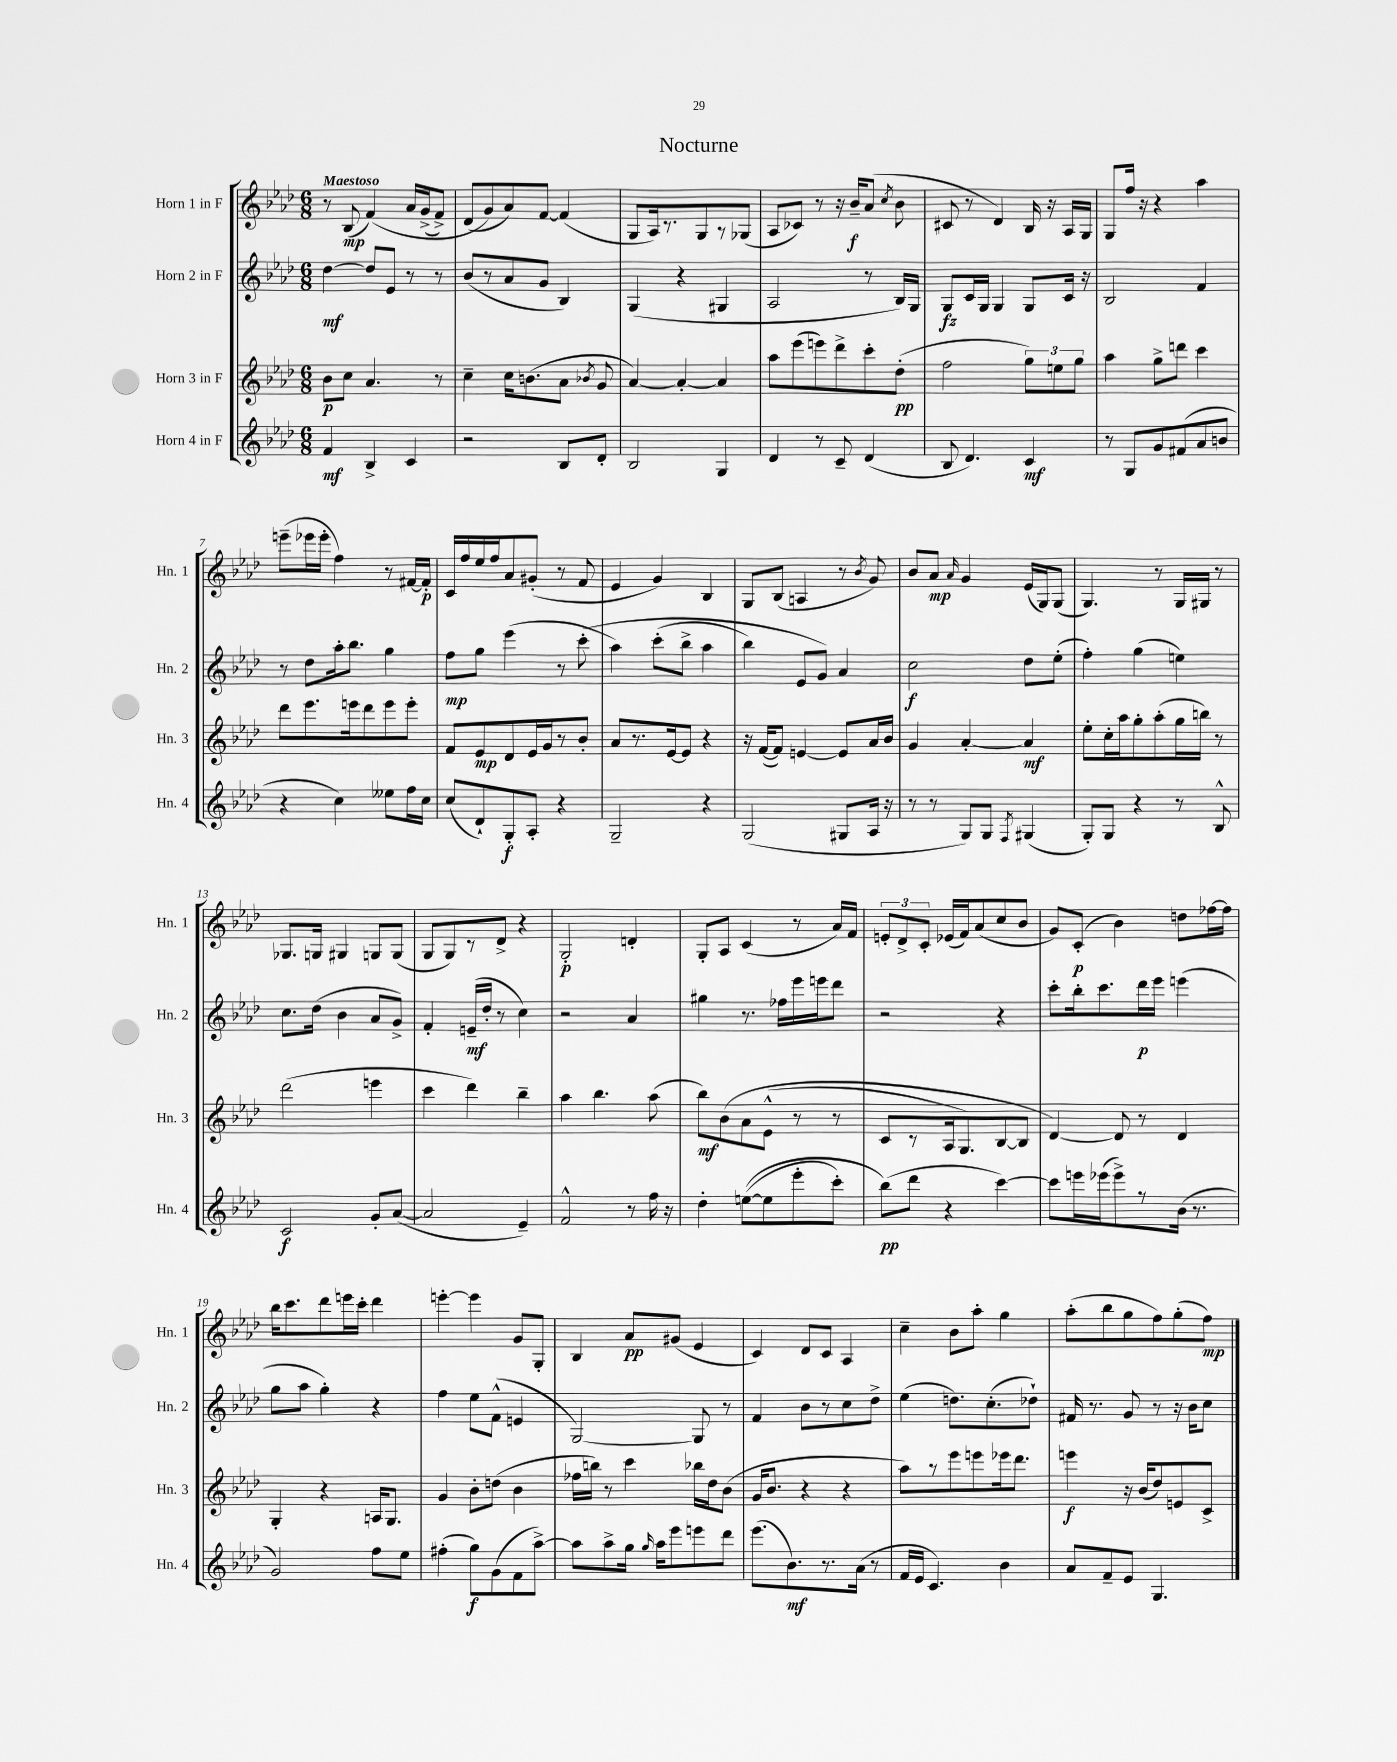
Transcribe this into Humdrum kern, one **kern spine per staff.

**kern	**kern	**kern	**kern
*staff4	*staff3	*staff2	*staff1
*clefG2	*clefG2	*clefG2	*clefG2
*k[b-e-a-d-]	*k[b-e-a-d-]	*k[b-e-a-d-]	*k[b-e-a-d-]
*M6/8	*M6/8	*M6/8	*M6/8
4f/	8b-\L	[4dd-\	8r
.	8cc\J	.	(8B-/
4B-^/	4.a-/	8dd-/]L	&(4f/)
.	.	8e-/J	.
4c/	.	8r	16a-/LL
.	.	.	(16g^/J
.	8r	8r	8f^/J)
=	=	=	=
2r	4cc~\	(8b-/L	(8d-/L
.	.	8r	8g/&)
.	16cc\LK	8a-/	8a-/)
.	(8.b\	.	.
.	.	8g/J	[8f/J
8B-/L	8a-\J	4B-/)	(4f/]
.	8qb-/	.	.
8d-'/J	8g/	.	.
=	=	=	=
2B-/	[4a-/)	(4G/	8G/L
.	.	.	16A-/k)
.	.	.	8.r
.	4a-'/_	4r	.
.	.	.	8G/
4G/	4a-/]	4G#/	8r
.	.	.	(8G-/J
=	=	=	=
4d-/	8aa-\L	2A-/	8A-/L
.	(8eee-\	.	8c-/J)
8r	8eee\)	.	8r
8c~/	8ddd-^\	.	16r
.	.	.	16b-~/LK
(4d-/	8ccc'\	8r	(8a-/J
.	.	.	8qcc/
.	(8dd-'\J	16B-/LL)	8b-\
.	.	16G/JJ	.
=	=	=	=
8B-/	2ff\	8G/L	8c#/
4.d-/)	.	16c/L	8r
.	.	16G/JJ	.
.	.	4G/	4d-/)
4c/	12gg\L)	8G/L	16B-/
.	.	.	16r
.	12ee\	.	.
.	.	16c/Jk	16A-/LL
.	12gg\J	.	.
.	.	16r	16G/JJ
=	=	=	=
8r	4aa-\	2B-/	8G/L
8G/L	.	.	16ff/Jk
.	.	.	16r
8g/	8gg^\L	.	4r
(8f#/	8ddd\J	.	.
8a-/	4ccc\	4f/	4aa-\
8b/J	.	.	.
=	=	=	=
4r	8ddd-\L	8r	(8eee~\L
.	8.eee-\	8dd-\L	16eee-\L
.	.	.	16eee-'\JJ
4cc\)	.	16aa-'\k	4ff\)
.	16eee\k	8.bb-\J	.
.	8ddd-\	.	.
8ee--\L	8eee\	4gg\	8r
16ff\L	8eee'\J	.	[16f#/LL
16cc\JJ	.	.	16f#'/]JJ
=	=	=	=
(8cc/L	8f/L	8ff\L	16c/LL
.	.	.	16ff/
8d-`/)	8e-/	8gg\J	16ee-/
.	.	.	16ff/J
8G'/	8d-/	(4eee-\	8a-/
8A-'/J	16e-/L	.	(8g#'/J
.	16g/J	.	.
4r	8r	8r	8r
.	8b-'/J	&(8ccc'\	8f/
=	=	=	=
2G~/	8a-/L	4aa-\)	4e-/
.	8.r	.	.
.	.	(8ccc'\L	4g/)
.	[16e-/k	.	.
.	8e-/]J	8bb-^\J	.
4r	4r	4aa-\	4B-/
=	=	=	=
(2G/	16r	4bb-\)	8G/L
.	([16f/LK	.	.
.	8f/]J)	.	(8B-/J
.	[4e/	8e-/L	4A/
.	.	8g/J&)	.
8G#/L	8e/]L	4a-/	8r
.	.	.	8qb-/
16A-/Jk	16a-/L	.	8g/)
16r	16b-/JJ	.	.
=	=	=	=
8r	4g/	2cc\	8b-/L
8r	.	.	8a-/J
.	.	.	16qqa-/
8G/L)	[4a-'/	.	4g/
8G/J	.	.	.
8qF/	.	.	.
(4G#/	4a-/]	8dd-\L	(16e-/LL
.	.	.	16G/J)
.	.	(8ee-'\J	(8G/J
=	=	=	=
8G'/L)	8ee-'\L	4ff'\)	4.G/)
8G/J	16cc'\L	.	.
.	16aa-\J	.	.
4r	8gg'\	(4gg\	.
.	(8aa-'\	.	8r
8r	16gg\L	4ee\)	16G/LL
.	16bb\JJ)	.	16G#/JJ
8B-^^/	8r	.	8r
=	=	=	=
2c/	(2ddd-\	8.cc\L	8.G-/L
.	.	(16dd-\Jk	16G/Jk
.	.	4b-\	4G#/
8g'/L	4eee\	8a-/L	8G/L
([8a-/J	.	8g^/J)	(8G/J
=	=	=	=
2a-/]	4ccc\	4f'/	8G/L
.	.	.	8G/)
.	4ddd-\)	(16e~/LL	8r
.	.	16dd-'/JJ	.
.	.	8r	8d-^/J
4e-~/)	4bb-~\	4cc\)	4r
=	=	=	=
2f^^/	4aa-\	2r	2G'/
.	4.bb-\	.	.
8r	.	4a-/	4d'/
16ff\	(8aa-\	.	.
16r	.	.	.
=	=	=	=
4dd-'\	8bb-\L)	4gg#\	8G'/L
.	&(8b-\	.	8A-/J
&(([8ee\L	8a-\	8.r	(4c/
8ee\]	(8e-^^\J	.	.
.	.	16ff-\LL	.
8eee-'\	8r	16eee-\	8r
.	.	16eee\J	.
8ccc'\J)	8r	8ddd-\J	16a-/LL)
.	.	.	16f/JJ
=	=	=	=
(8bb-\L&)	8c/L	2r	12e'/L
.	.	.	12d-^/
8ddd-\J	8r	.	.
.	.	.	12c'/J
4r	16A-/k	.	(16e-/LL
.	8.G/)	.	16f/J)
.	.	.	(8a-/
[4ccc\)	[8B-/	4r	8cc/
.	8B-/]J	.	8b-/J
=	=	=	=
8ccc\]L	[4d-/&)	8ccc'\L	8g/L)
16eee\L	.	16bb-'\k	(8c'/J
(16eee-\J	.	8.ccc\	.
8eee-^\)	8d-/]	.	4b-\)
8r	8r	16ddd-\L	.
.	.	16eee-\JJ	.
(16b-\Jk	4d-/	(4eee\	8dd\L
8.r	.	.	.
.	.	.	[16ff-\L
.	.	.	16ff-\]JJ
=	=	=	=
2g/)	4G'/	8gg\L	16bb-\LK
.	.	.	8.ccc\
.	.	8aa-\J	.
.	4r	4gg'\)	8ddd-\
.	.	.	16eee\L
.	.	.	16ccc'\JJ
8ff\L	16A/LK	4r	4ddd-\
.	8.G/J	.	.
8ee-\J	.	.	.
=	=	=	=
(4ff#'\	4g/	4ff\	[4eee'\
8gg\L)	8b-'\L	8ee-\L	4eee\]
(8g\	(8dd\J	(8f^^\J	.
8f\	4b-\	4e/	8g/L
[8aa-^\J)	.	.	8G'/J
=	=	=	=
8aa-\]L	16ff-\LL	[2G/)	4B-/
.	16bb\JJ)	.	.
8aa-^\	8r	.	.
16gg\Jk	4ccc\	.	8a-/L
16qqgg/	.	.	.
16aa-\LK	.	.	.
8eee-\	.	.	(8g#/J
8eee\	16bb-\LL	8G/]	4e-/
.	16dd-\J	.	.
8ddd-\J	(8b-\J	8r	.
=	=	=	=
(8.eee-\L	16g/LK	4f/	4c/)
.	8.b-/J	.	.
8.b-\)	.	.	.
.	4r	8b-\L	8d-/L
8.r	.	8r	8c/J
.	4r	8cc\	4A-/
(16a-\Jk	.	.	.
8r	.	8dd-^\J	.
=	=	=	=
16f/LL	8aa-\L)	(4ee-\	4cc~\
16e-/JJ	.	.	.
4.c/)	8r	.	.
.	8eee-\	8.dd\L)	8b-\L
.	8eee\	.	8aa-'\J
.	.	(8.cc'\	.
4b-\	16eee-\k	.	4gg\
.	8.ddd-\J	.	.
.	.	8dd-`\J)	.
=	=	=	=
8a-/L	4eee\	16f#/	(8aa-'\L
.	.	8.r	.
8f~/	.	.	8bb-\
8e-/J	16r	8g/	8gg\
.	(16b-/LK	.	.
4.G/	8dd-/)	8r	8ff\)
.	8e/	16r	(8gg'\
.	.	16b-\LK	.
.	8c^/J	8cc\J	8ff\J)
==	==	==	==
*-	*-	*-	*-
